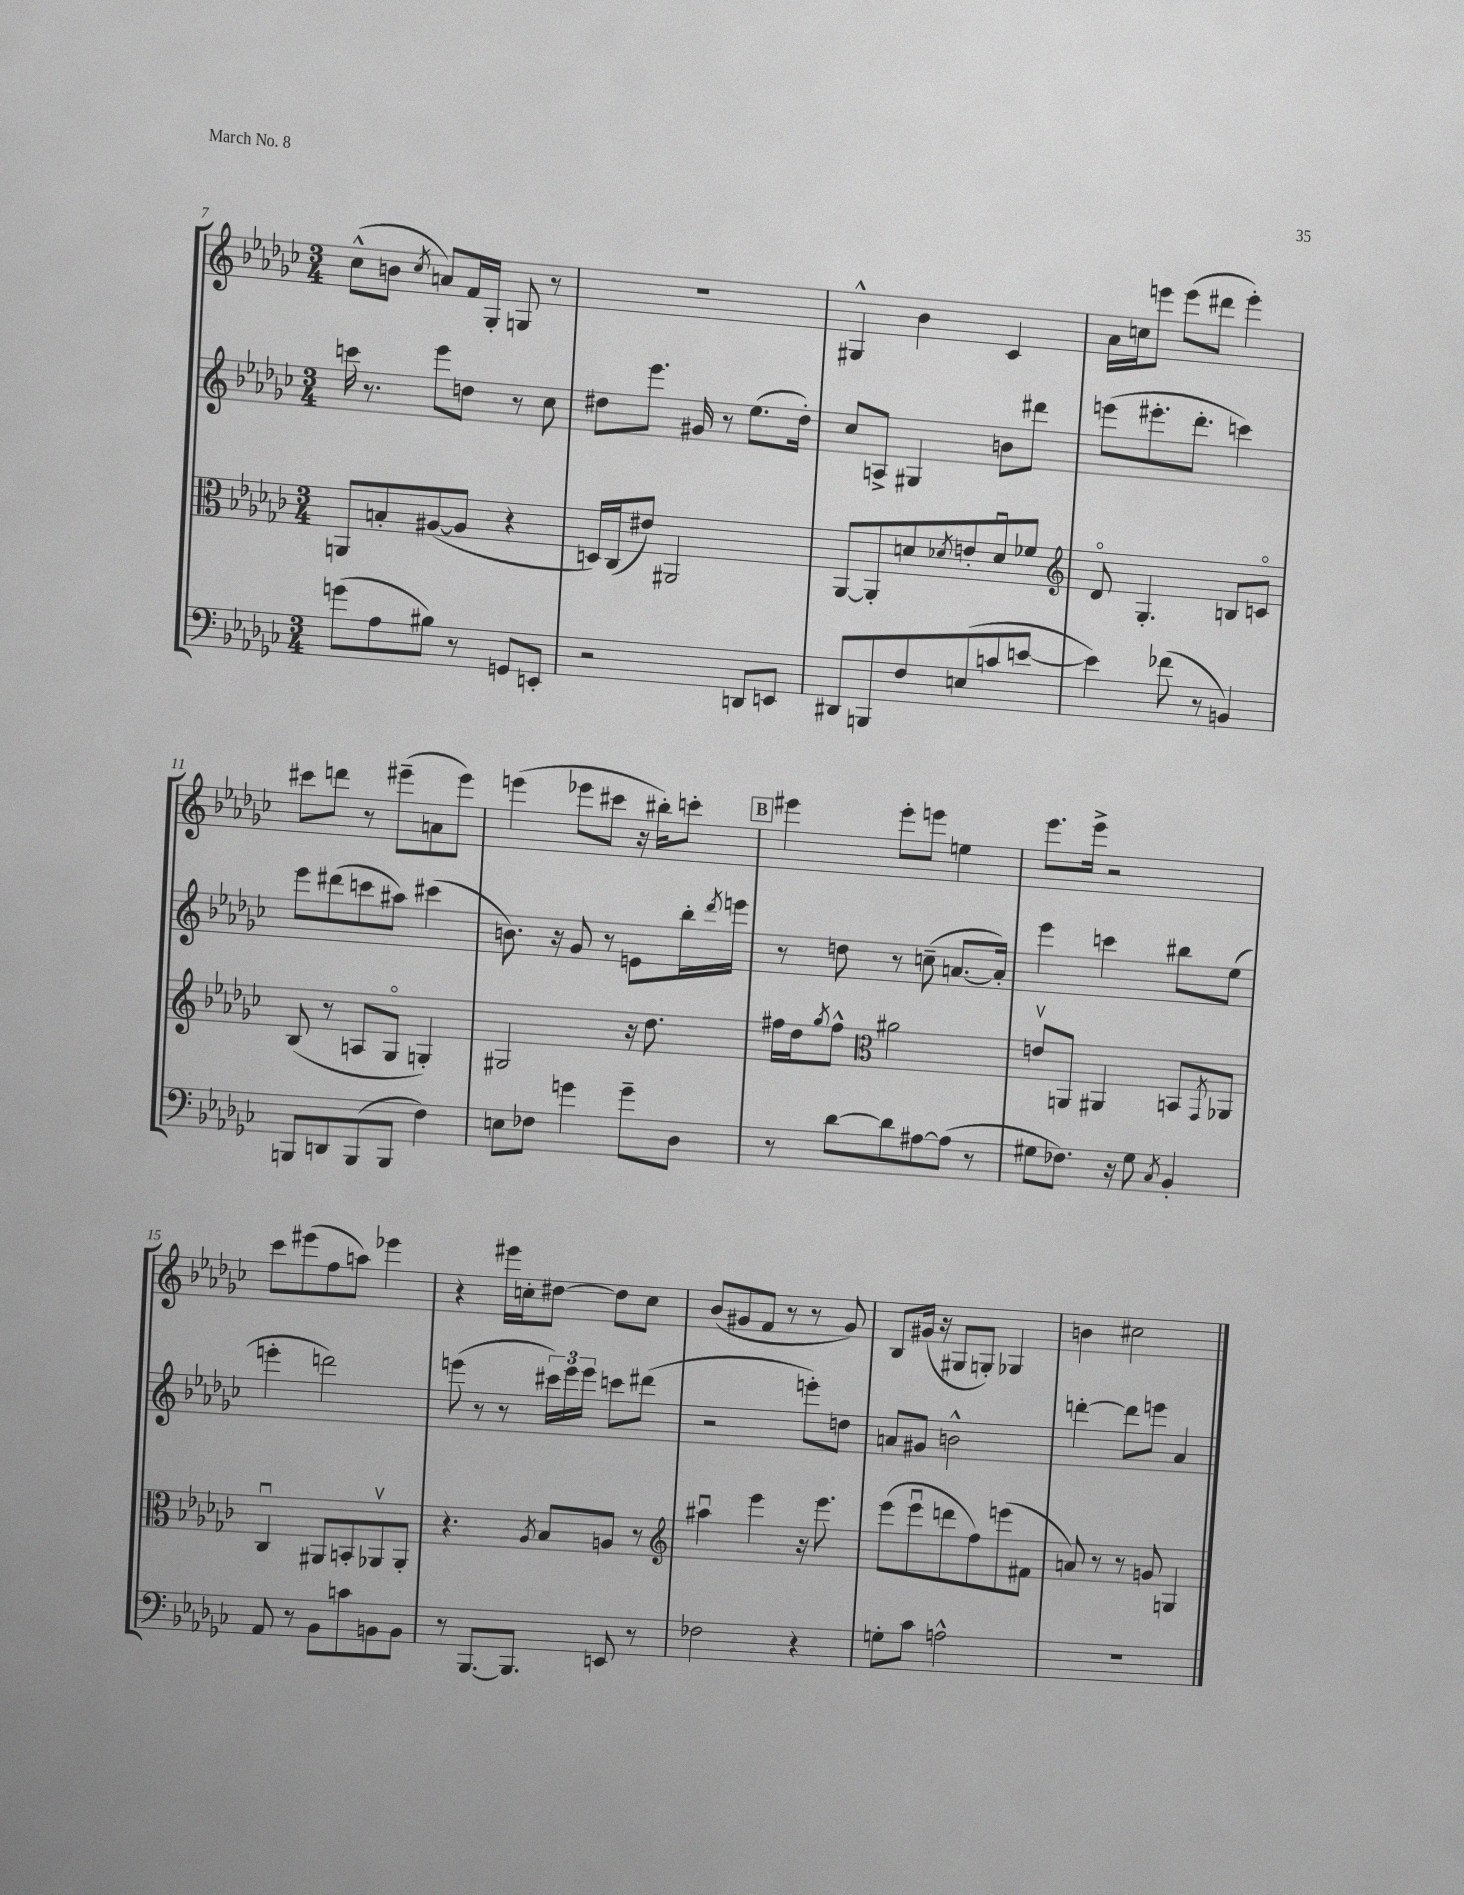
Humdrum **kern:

**kern	**kern	**kern	**kern
*staff4	*staff3	*staff2	*staff1
*clefF4	*clefC3	*clefG2	*clefG2
*k[b-e-a-d-g-c-]	*k[b-e-a-d-g-c-]	*k[b-e-a-d-g-c-]	*k[b-e-a-d-g-c-]
*M3/4	*M3/4	*M3/4	*M3/4
(8g	8AA	16ccc	(8cc-^^
.	.	8.r	.
8A-	8B'	.	8b
.	.	.	8qcc-
8B#)	([8A#	8eee-	8a)
8r	8A#]	8dd	16f
.	.	.	16G-'
8GG	4r	8r	8G
8EE'	.	8cc-	8r
=	=	=	=
2r	16D)	8dd#	2.r
.	(16C-	.	.
.	8e#)	8.eee-	.
.	2AA#	.	.
.	.	16g#	.
.	.	8r	.
8DD	.	(8.ee-	.
8EE	.	.	.
.	.	16dd#')	.
=	=	=	=
8DD#	[8AA-	8cc-	4G#^^
8BBB	8AA-']	8A^	.
8F	8d	4G#	4b-
.	8qd-	.	.
(8E	8e'	.	.
8c	8d-u	8b	4c-
[8e	8f-	8ddd#	.
=	=	=	=
*	*clefG2	*	*
4e])	8d-o	(8eee	16a-
.	.	.	16cc
.	4.G-'	8.eee#'	8eee
(8f-	.	.	(8eee
.	.	8.ddd-'	.
8r	.	.	8ddd#
4BB)	8B	4ccc)	4eee')
.	8co	.	.
=	=	=	=
8BBB	(8B-	8eee-	8ccc#
8DD	8r	(8ddd#	8ddd
(8BBB	8A	8ccc	8r
8BBB	8G-o	8aa#)	(8eee#~
4F)	4G')	(4ccc#	8a
.	.	.	8eee#)
=	=	=	=
8E	2G#	8.b)	(4eee
8F-	.	.	.
.	.	16r	.
4g	.	8g-	8eee-
.	.	8r	8ccc#
8g~	16r	8e	16r
.	8.dd-	.	16bb#')
8D-	.	16bb-'	8ccc'
.	.	8qddd-	.
.	.	16eee	.
=	=	=	=
8r	16ff#	8r	4eee#
.	16dd-	.	.
.	8qgg-	.	.
[8d-	8ff#^^	8dd	.
*	*clefC3	*	*
8d-]	2a#	8r	8eee#'
[8A#	.	(8cc~	8eee
(8A#]	.	[8.a	4ee
8r	.	.	.
.	.	16a'])	.
=	=	=	=
8G#	8ev	4eee-	8.eee-
8.F-)	8AA	.	.
.	.	.	16eee-^
.	4AA#	4ccc	2r
16r	.	.	.
8G#	.	.	.
8qC-	.	.	.
4BB-'	8BB	8bb#	.
.	8qGG-	.	.
.	8AA-	(8ee-	.
=	=	=	=
8AA-	4C-u	4eee'	8ccc-
8r	.	.	(8eee#
8BB-	8AA#	2ddd)	8ff
8c	8BB'	.	8aa)
8BB	8AA-v	.	4eee-
8BB	8AA-'	.	.
=	=	=	=
8r	4.r	(8eee	4r
[8.BBB-	.	8r	.
.	.	8r	16eee#
8.BBB-]	.	.	16cc'
.	8qA-	.	.
.	8B-	24ccc#)	[8dd#
.	.	24eee	.
.	.	24eee	.
8EE	8A	8ccc	8dd#]
8r	8r	(8ddd#	8cc
=	=	=	=
*	*clefG2	*	*
2F-	4aa#u	2r	(8b-
.	.	.	8g#
.	4eee-	.	8f
.	.	.	8r
4r	16r	8eee')	8r
.	8.eee-	.	.
.	.	8dd	8g#)
=	=	=	=
8G'	(8eee-	8a	8B-
8c-	8eee-u	8g#	(16g#
.	.	.	16r
2A^^	8ddd	2b^^	8G#
.	8ff)	.	8G')
.	(8eee	.	4G-
.	8f#	.	.
=	=	=	=
2.r	8a)	[4ddd'	4b
.	8r	.	.
.	8r	8ddd]	2cc#
.	8g	8eee	.
.	4G	4a-	.
==	==	==	==
*-	*-	*-	*-
